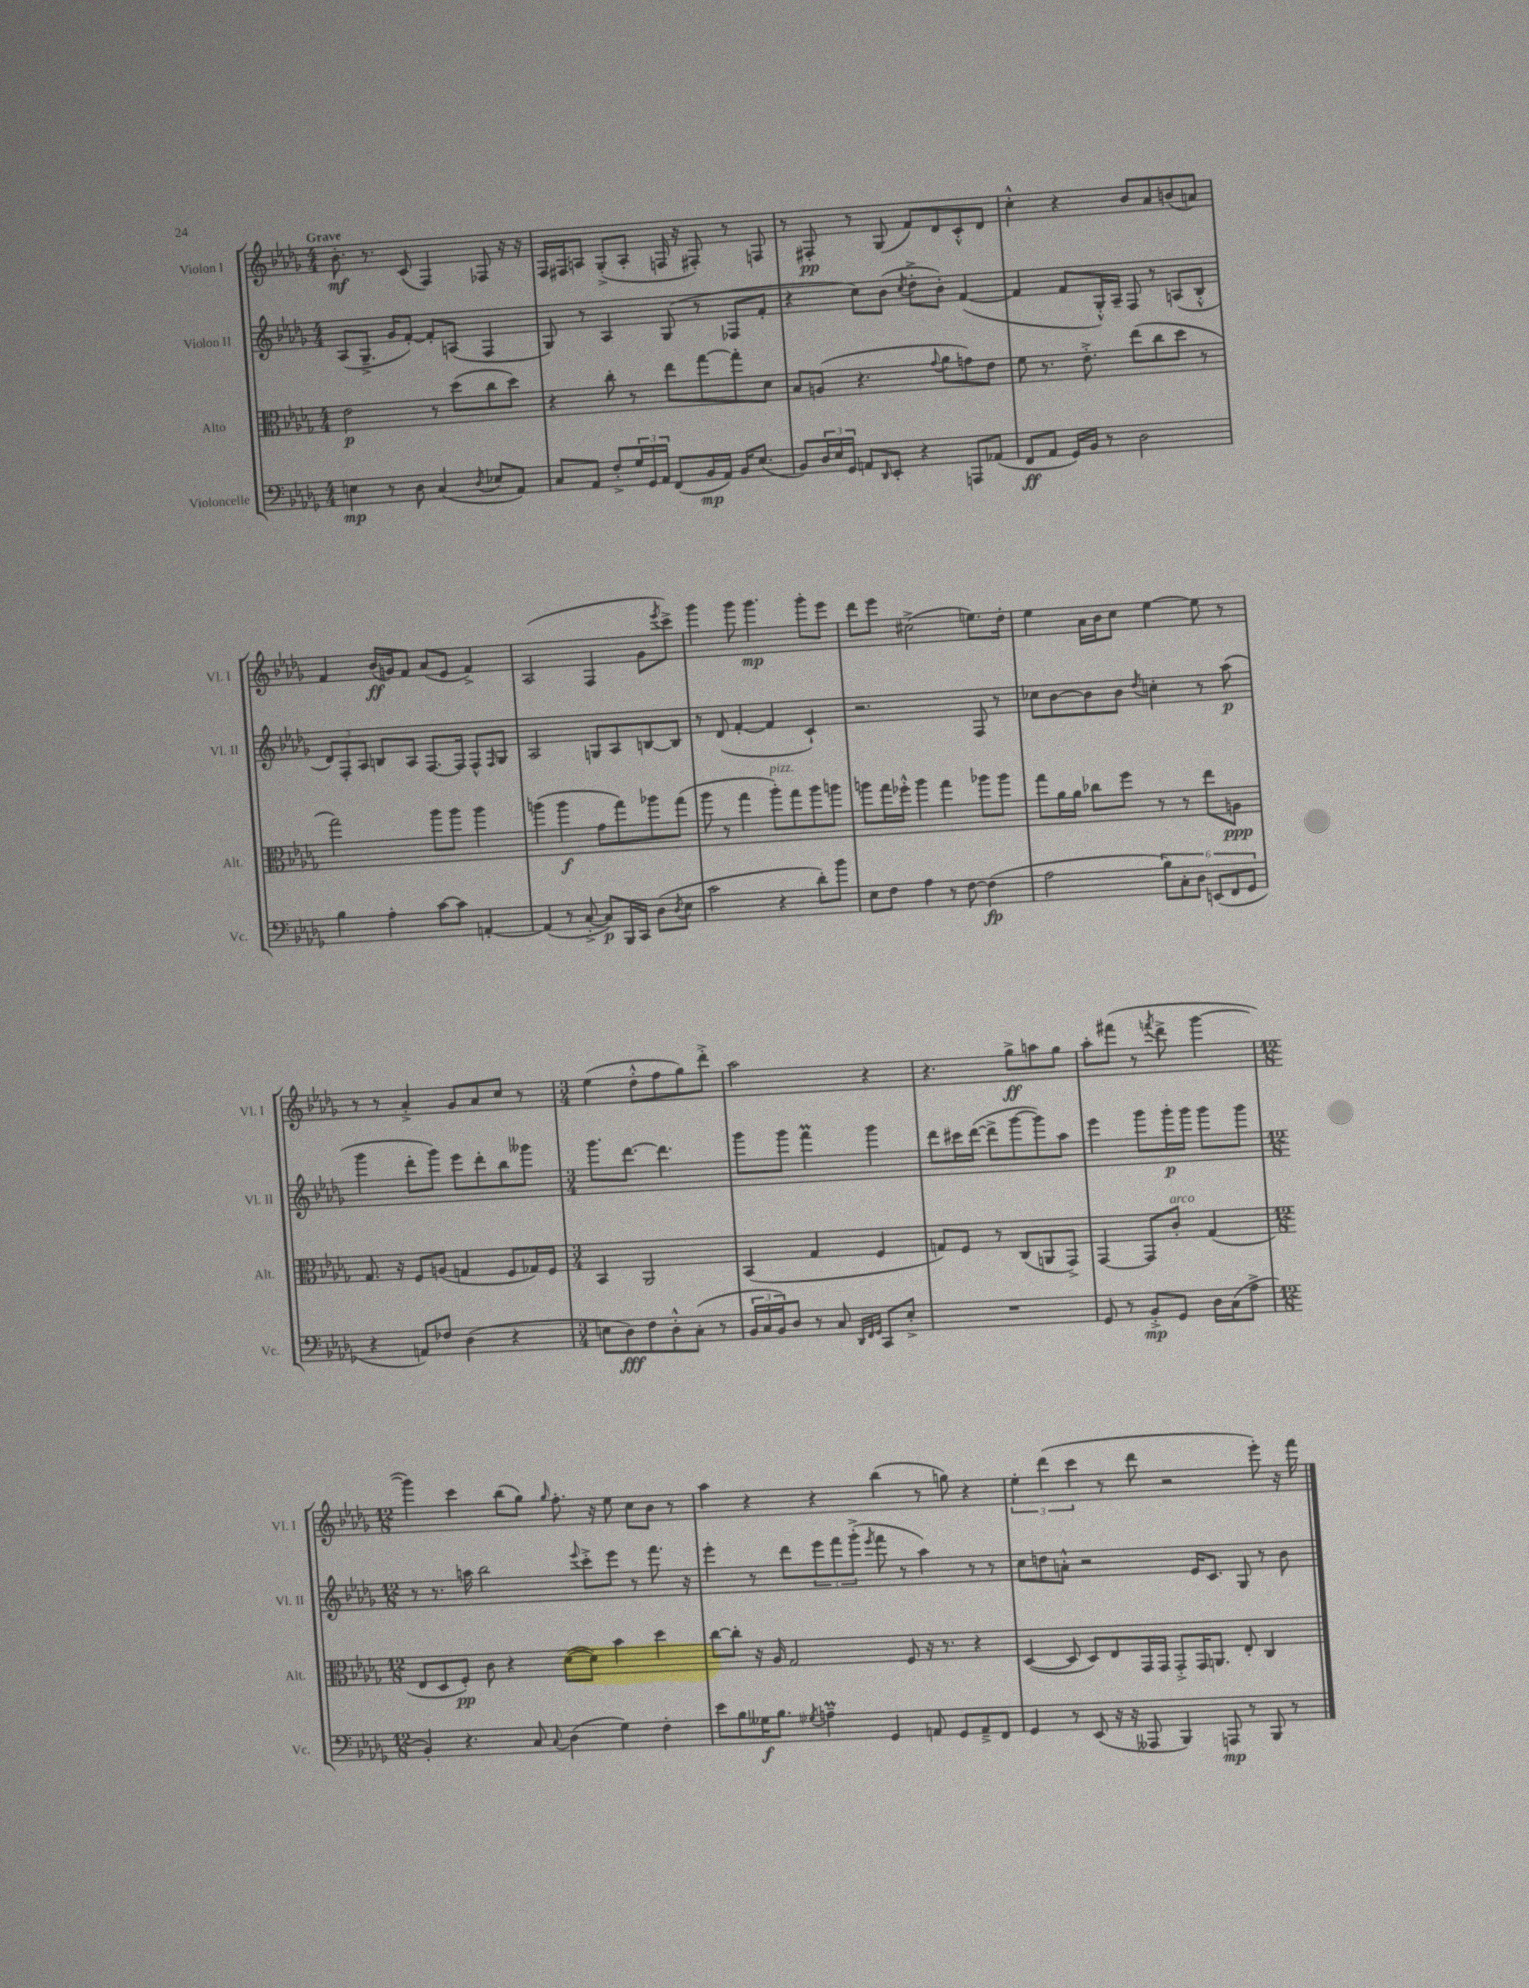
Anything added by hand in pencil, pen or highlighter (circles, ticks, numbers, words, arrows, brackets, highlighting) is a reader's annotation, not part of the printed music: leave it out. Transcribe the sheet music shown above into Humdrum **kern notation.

**kern	**kern	**kern	**kern
*staff4	*staff3	*staff2	*staff1
*clefF4	*clefC3	*clefG2	*clefG2
*k[b-e-a-d-g-]	*k[b-e-a-d-g-]	*k[b-e-a-d-g-]	*k[b-e-a-d-g-]
*M4/4	*M4/4	*M4/4	*M4/4
4E	2e-	(8A-	8.b-'
.	.	8.G-~^	.
.	.	.	8.r
8r	.	.	.
.	.	16g-	.
8D-	.	[8f')	(8c
(4C	8r	8f']	4F)
.	(8dd-	(8A	.
8qD-	.	.	.
8E-	8cc	4F	8F-
8AA-)	8dd-)	.	16r
.	.	.	16r
=	=	=	=
8C	4r	8G-)	16F
.	.	.	16F#
8AA-	.	8r	8A
8F'^	8cc'	4A-	(8G-'^
24G-	8r	.	8A'
24GG-	.	.	.
24AA-	.	.	.
(8FF	8ee-	(8G-	16F
.	.	.	16r
16BB-	[8gg-	8r	8F#')
16AA-)	.	.	.
16BB-	8gg-']	8F-	8r
(8.E-	.	.	.
.	8d-	8f'	8F
=	=	=	=
8BB-)	8B-	4r	8r
24D-	(8A	.	8F#'
24E-	.	.	.
24GG-	.	.	.
8AA	4.r	8cc)	8r
16qqDD-	.	.	.
8EE-'	.	(8b-	(8G-
.	.	8qcc	.
4r	.	8dd-'^	8f)
.	8qqg-	.	.
.	8a-	8b-')	8d-
8AAA	8g)	([4f	8c'^^
(8AA-	8e-	.	8d-
=	=	=	=
8FF	8f	4f]	4cc'^^
8AA-	8.r	.	.
16GG-)	.	8f	4r
16BB-	8.e-'^	.	.
8r	.	16G-'^^)	.
.	.	16A-~	.
2D-	(8ee-	8F	8b-
.	8cc	8r	8a-
.	8dd-	(8A	(8b
.	8r	8B-'^^	8a)
=	=	=	=
4B-	2gg-)	12d-)	4f
.	.	12F'	.
.	.	12A-	.
4A-'	.	8B	(16b-
.	.	.	16g)
.	.	8A-	8f
[8c	8aa-	[8.F	(8a-
8c]	8aa-	.	8e-
.	.	16F]	.
[4AA'	4aa-	8F^^	4f^)
.	.	16qqF	.
.	.	8G-	.
=	=	=	=
(4AA]	(4aa	2A-	(2A-
8r	4aa	.	.
[8C'^	.	.	.
8C])	8g-	8G	4F
16BBB-	8gg-)	8A-	.
16CC	.	.	.
(8D-	8aa-	[8B	8g-
8qD-	.	.	8qeee-
8E-	(8gg-	8B]	8ccc^)
=	=	=	=
2c	8aa-	8r	4ggg-
.	8r	(8d-	.
.	4gg-	[4f'	8ggg-
.	.	.	4.ggg-
4r	8aa-')	4f]	.
.	8gg-	.	.
8d-')	8aa-	4c`)	8ggg-'
8b-	8aa	.	8eee-
=	=	=	=
8E-	8aa	2.r	8ddd-
8F	16gg-	.	8eee-
.	16ff-'^^	.	.
4A-	4aa	.	(2cc#^
8r	4gg-	.	.
[8F	.	.	.
(4F]	8aa-	8F	8.ee)
.	8aa-	8r	.
.	.	.	16dd-'
=	=	=	=
2A-	8gg-	8cc-	4ee-
.	16a-	[8b-	.
.	16a-	.	.
.	8cc-	8b-]	16a-
.	.	.	16b-
.	8ff	8b-	8cc
.	.	8qdd-	.
12B-)	8r	4cc'	[4ee-
12C'	.	.	.
.	8r	.	.
12D-	.	.	.
(12EE	8ee-	8r	8ee-]
12FF	.	.	.
.	8A	(8aa-	8r
12GG-	.	.	.
=	=	=	=
4r	8.G-	4ggg-	8r
.	.	.	8r
.	16r	.	.
8AA)	8F	8ddd-'	4a-'^
8F-	(8A	8ggg-)	.
(4D-	4G	8eee-	8g-
.	.	8ddd-'	8a-
4r	8F	8bb-	8cc
.	16G-)	8ggg--	8r
.	16F	.	.
=	=	=	=
*M3/4	*M3/4	*M3/4	*M3/4
8E	4BB-	8.ggg-	(4ee-
8D-)	.	.	.
.	.	[8.ddd-	.
8F	2AA-	.	8dd-'^^
8D-'^^	.	4.ddd-]	8ff
(8C'	.	.	8gg-)
8r	.	.	8ddd-'^
=	=	=	=
24BB-	(4BB-	8ggg-	2aa-
24C	.	.	.
24BB-)	.	.	.
8D-	.	8ggg-	.
8r	4G-	4fff	.
8C	.	.	.
32qqDD-	.	.	.
32qqFF	.	.	.
32qqGG-	.	.	.
8CC	4F	4ggg-	4r
8E-'^	.	.	.
=	=	=	=
2.r	8G)	8ddd-	4.r
.	8F	16ccc#	.
.	.	([16ddd-	.
.	8r	8ddd-^]	.
.	(8C	[8ggg-	8gg-^
.	8AA	8ggg-])	8aa
.	8GG-^)	8aa-	8gg-
=	=	=	=
8GG-	[4GG-	4eee-	8aa-'
8r	.	.	(8fff#
8BB-'^	8GG-]	8ggg-	8r
.	.	.	8qfff
8GG-	8c'	16ggg-'	8ddd-^
.	.	16ggg-	.
16D-	(4G-	8ggg-	[4ggg-
(16C	.	.	.
8A-^	.	8ggg-	.
=	=	=	=
*M12/8	*M12/8	*M12/8	*M12/8
4BB-')	8E-	8r	4ggg-])
.	8D-	8.r	.
4.r	8F')	.	4ccc
.	.	16aa	.
.	8c	2bb-	.
.	4r	.	(8bb-
8C	.	.	8gg-)
8qqC	.	.	16qqgg-
(4D-	([8d-	.	8.ff'
.	.	8qqeee-	.
.	8d-])	8ccc'^	.
.	.	.	16r
4G-)	4b-	8eee-	8ee-
.	.	8r	8cc
4F'	4dd-	8.fff	8b-
.	.	.	8r
.	.	16r	.
=	=	=	=
8e-	[8cc	4eee-'	4aa-
8B-	8cc']	.	.
16G--	16r	8r	4r
8.B-	16A-	.	.
.	2G-	8ddd-	.
8qG-	.	.	.
4A~	.	12eee-	4r
.	.	12fff	.
.	.	(12ggg-'^	.
.	.	8qeee-	.
4GG-	.	8fff	(4bb-
.	8F	8r	.
8AA	16r	4aa-)	8r
.	8.r	.	.
8GG-	.	.	8gg)
8AA~^	4r	8r	4r
8FF	.	8r	.
=	=	=	=
4GG-	([4D-	8cc	6ee-'
.	.	8dd	.
.	.	.	(6ddd-
8r	8D-]	8a'^^	.
.	.	.	6ccc
(8EE-	8D-)	2r	.
16r	8E-	.	8r
16r	.	.	.
8AAA--	16GG-	.	8ddd-
.	16GG-	.	.
4BBB-)	8GG-'^	.	2r
.	16GG-	16e-	.
.	8.AA	8.c	.
8AAA	.	.	.
8r	8E-'	8G-	.
8BBB-	4C	8r	8eee-')
8r	.	8b-	16r
.	.	.	16fff
==	==	==	==
*-	*-	*-	*-
